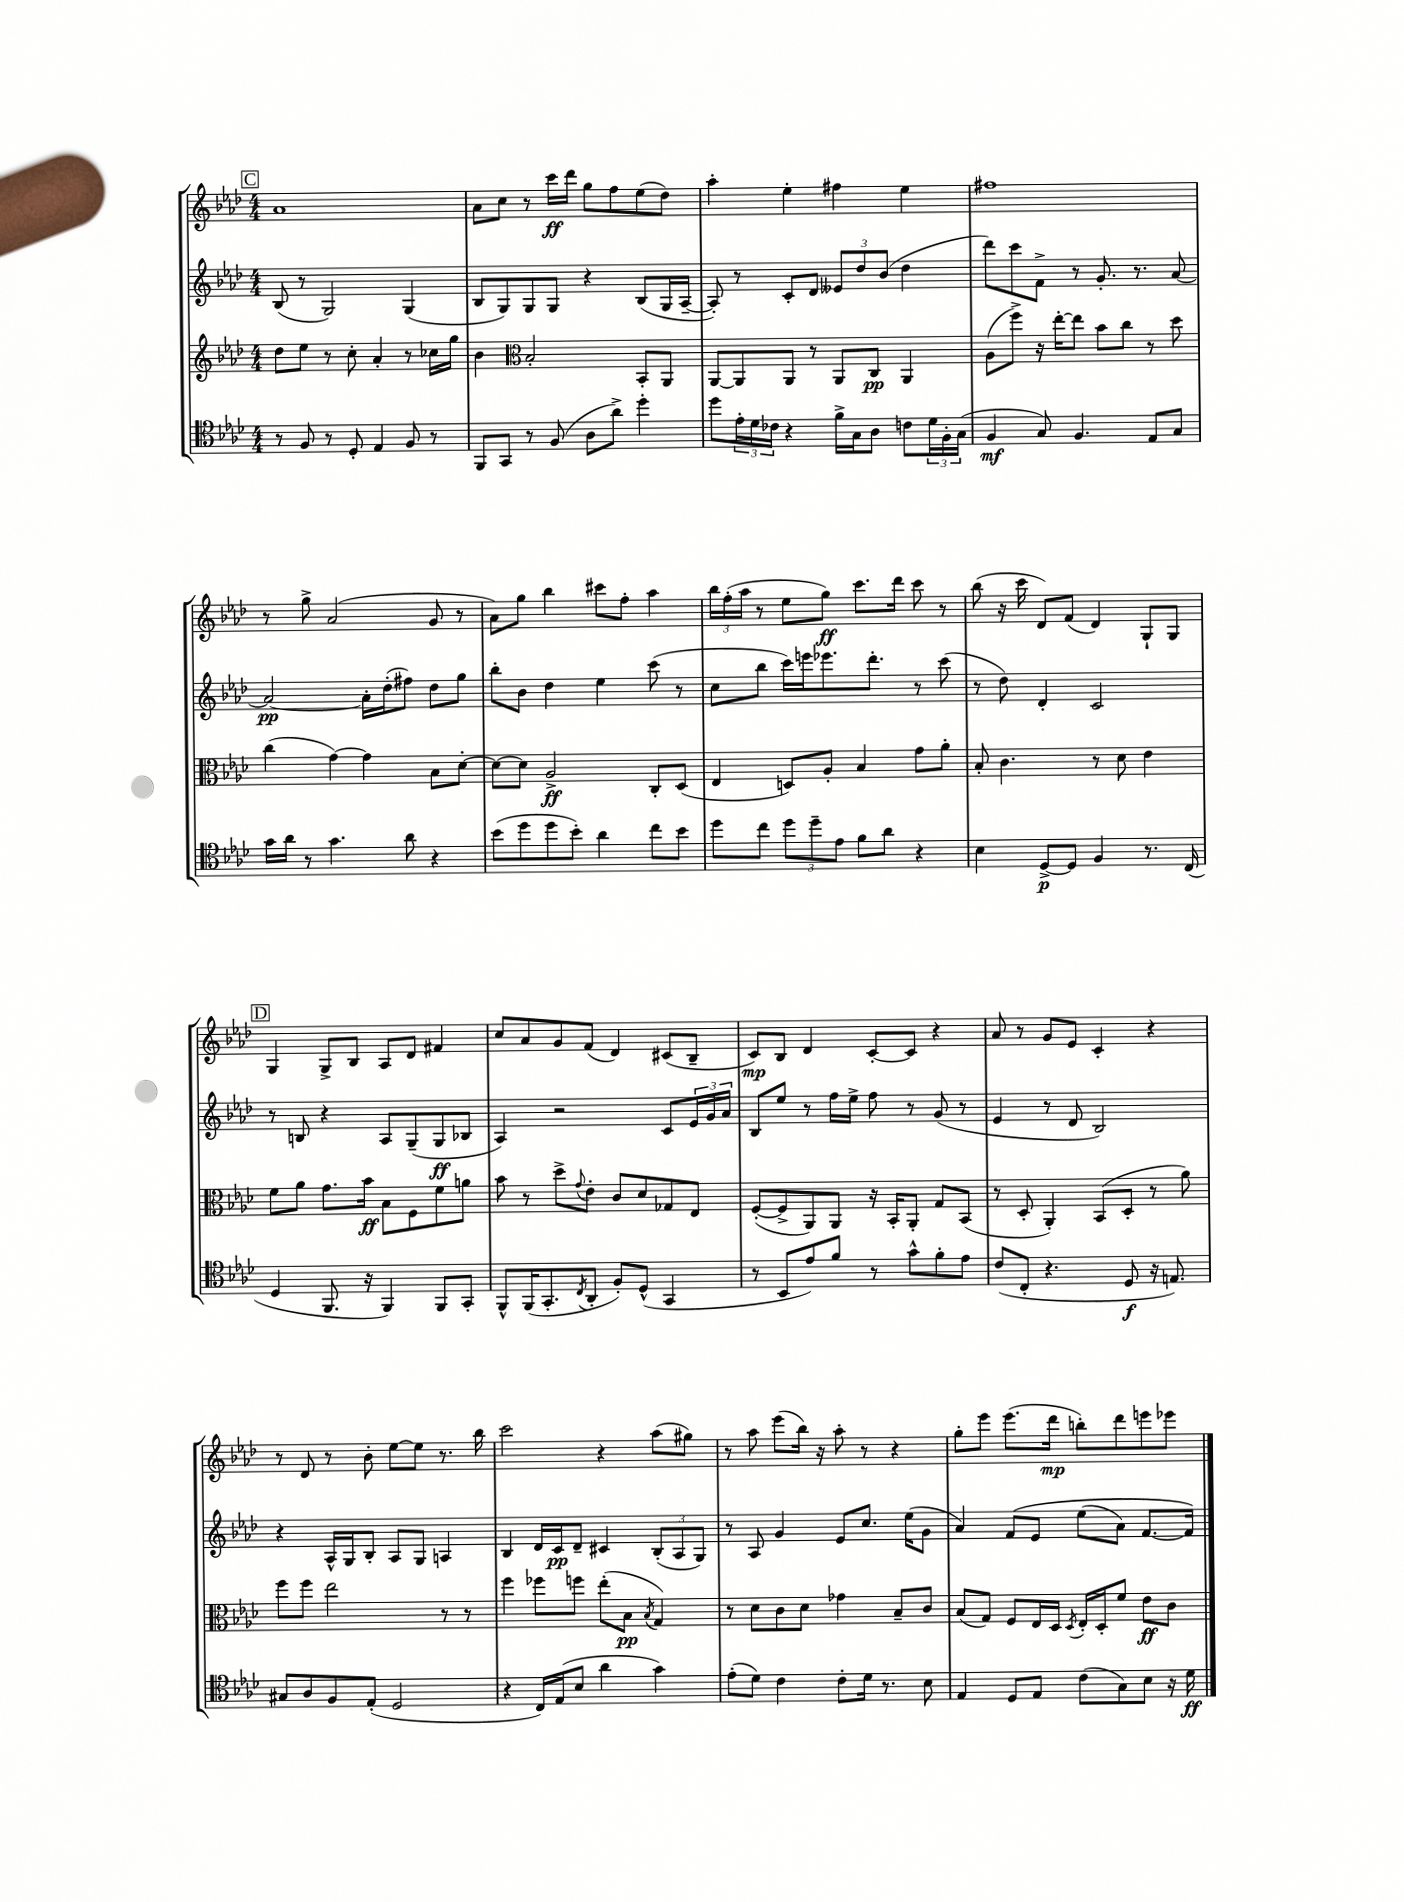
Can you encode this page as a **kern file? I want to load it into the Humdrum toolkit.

**kern	**kern	**kern	**kern
*staff4	*staff3	*staff2	*staff1
*clefC4	*clefG2	*clefG2	*clefG2
*k[b-e-a-d-]	*k[b-e-a-d-]	*k[b-e-a-d-]	*k[b-e-a-d-]
*M4/4	*M4/4	*M4/4	*M4/4
8r	8dd-	(8B-	1a-
8F	8ee-	8r	.
8r	8r	2G)	.
8D-'	8cc'	.	.
4E-	4a-'	.	.
8F	8r	(4G	.
8r	16cc-	.	.
.	16gg	.	.
=	=	=	=
8FF	4b-	8B-	8a-
8GG	.	8G)	8cc
*	*clefC3	*	*
8r	2B-'	8G	8r
(8F	.	8G	16ccc
.	.	.	16ddd-
8A-	.	4r	8gg
8a-^)	.	.	8ff
4dd-'	8BB-'	(8B-	(8ee-
.	8AA-	16G	8dd-)
.	.	[16A-~	.
=	=	=	=
8dd-	[8AA-	8A-'])	4aa-'
24e-'	8AA-]	8r	.
24d-	.	.	.
24c-	.	.	.
4r	8AA-	8c'	4ee-'
.	8r	8d-	.
16f^	8AA-	12e--	4ff#
16G	.	.	.
.	.	12dd-	.
8A-	8C	.	.
.	.	(12b-	.
8c	4AA-	4dd-	4ee-
24d-	.	.	.
24F'	.	.	.
(24G	.	.	.
=	=	=	=
4F	(8A-	8ddd-)	1ff#
.	8ff^)	8ccc	.
8G)	16r	8f^	.
.	[16ee-'	.	.
4.F	8ee-]	8r	.
.	8b-	8.g'	.
.	8cc	.	.
.	.	8.r	.
8E-	8r	.	.
8G	8dd-	[8a-	.
=	=	=	=
16g	(4cc	2a-_	8r
16a-	.	.	.
8r	.	.	8gg^
4.g	[4g)	.	(2a-
.	4g]	16a-']	.
.	.	(16dd-'	.
8a-	.	8ff#)	.
4r	8B-	8dd-	8g
.	[8d-'	8gg	8r
=	=	=	=
(8b-	8d-_	8bb-'	8a-)
8dd-	8d-]	8b-	8gg
8dd-	2A-^	4dd-	4bb-
8b-')	.	.	.
4a-	.	4ee-	8ccc#
.	.	.	8ff'
8cc	8C'	(8ccc	4aa-
8b-	(8D-	8r	.
=	=	=	=
8dd-	4E-	8cc	24bb-
.	.	.	(24ff'
.	.	.	24aa-
8cc	.	8bb-	8r
12dd-	8D)	16ccc)	8ee-
.	.	16eee	.
12dd-~	.	.	.
.	8A-'	8.eee-	8gg)
12e-	.	.	.
8f	4B-	.	8.ccc
.	.	8.ddd-'	.
8a-	.	.	.
.	.	.	16ddd-
4r	8g	8r	8ccc
.	8a-'	(8ccc	8r
=	=	=	=
4B-	8B-'	8r	(8bb-
.	4.c	8dd-)	16r
.	.	.	16ccc
[8D-^	.	4d-'	8d-)
8D-]	.	.	(8f
4F	8r	2c	4d-)
.	8d-	.	.
8.r	4e-	.	8G`
.	.	.	8G
(16C	.	.	.
=	=	=	=
4D-	8f	8r	4G
.	8a-	8B	.
8.FF	8.g	4r	8G^
.	.	.	8B-
16r	16b-	.	.
4FF)	8B-	8A-	8A-
.	8F	(8G~	8d-
8FF	8f	8G	4f#
8GG'	8a	8B-	.
=	=	=	=
8FF^^	8b-	4A-)	8cc
(16FF	8r	.	8a-
8.GG'	.	.	.
.	8dd-^	2r	8g
8qC	8qqg	.	.
8AA-'	8e-'	.	(8f
8F')	8c	.	4d-)
(8D-^^	8d-	.	.
4GG	8G-	8c	(8c#
.	8E-	24e-	8B-~
.	.	24g	.
.	.	24a-	.
=	=	=	=
8r	([8F'	8B-	8c)
8BB-	8F^]	8ee-	8B-
8e-)	8AA-)	8r	4d-
8f	8AA-	16ff	.
.	.	16ee-^	.
8r	16r	8ff	[8c'
.	16BB-'	.	.
8g^^	8AA-'	8r	8c]
8f'	8G	(8g	4r
8e-	(8BB-	8r	.
=	=	=	=
(8c	8r	4e-	8a-
8C'	8D-'	.	8r
4.r	4AA-')	8r	8g
.	.	8d-	8e-
.	(8BB-	2B-)	4c'
8D-	8D-'	.	.
16r	8r	.	4r
8.E)	.	.	.
.	8a-)	.	.
=	=	=	=
8G#	8ff	4r	8r
8A-	8ff	.	8d-
8F	2ee-	16A-^^	8r
.	.	16G	.
(8E-'	.	8B-'	8b-'
2D-	.	8A-	[8ee-
.	.	8G	8ee-]
.	8r	4A	8.r
.	8r	.	.
.	.	.	16bb-
=	=	=	=
4r	4ff	4B-	2ccc
16C)	8ff-	16d-	.
(16E-	.	16c	.
8B-	8ff	8d-~	.
4a-	(8ee-'	4c#	4r
.	8B-	.	.
.	8qB-	.	.
4g)	4G)	(12B-'	(8aa-
.	.	12A-	.
.	.	.	8gg#)
.	.	12G)	.
=	=	=	=
(8e-'	8r	8r	8r
8d-)	8d-	8A-	8aa-
4c	8c	4g	(8eee-
.	8d-	.	16bb-)
.	.	.	16r
8c'	4g-	8e-	8aa-'
16d-	.	8.cc	8r
8.r	.	.	.
.	8B-~	.	4r
.	.	(16ee-	.
8B-	8c	8g	.
=	=	=	=
4E-	(8B-	4a-)	8gg'
.	8G)	.	8eee-
8D-	8F	&(8f	(8.eee-
8E-	16E-	8e-	.
.	16D-	.	16ddd-
.	8qD-	.	.
(8c	16E-'	(8ee-	8bb')
.	16D-'	.	.
8G)	8f	8a-)	8ddd-
8B-	8e-	[8.f	8eee
16r	8c	.	8eee-
16d-	.	16f]&)	.
==	==	==	==
*-	*-	*-	*-
